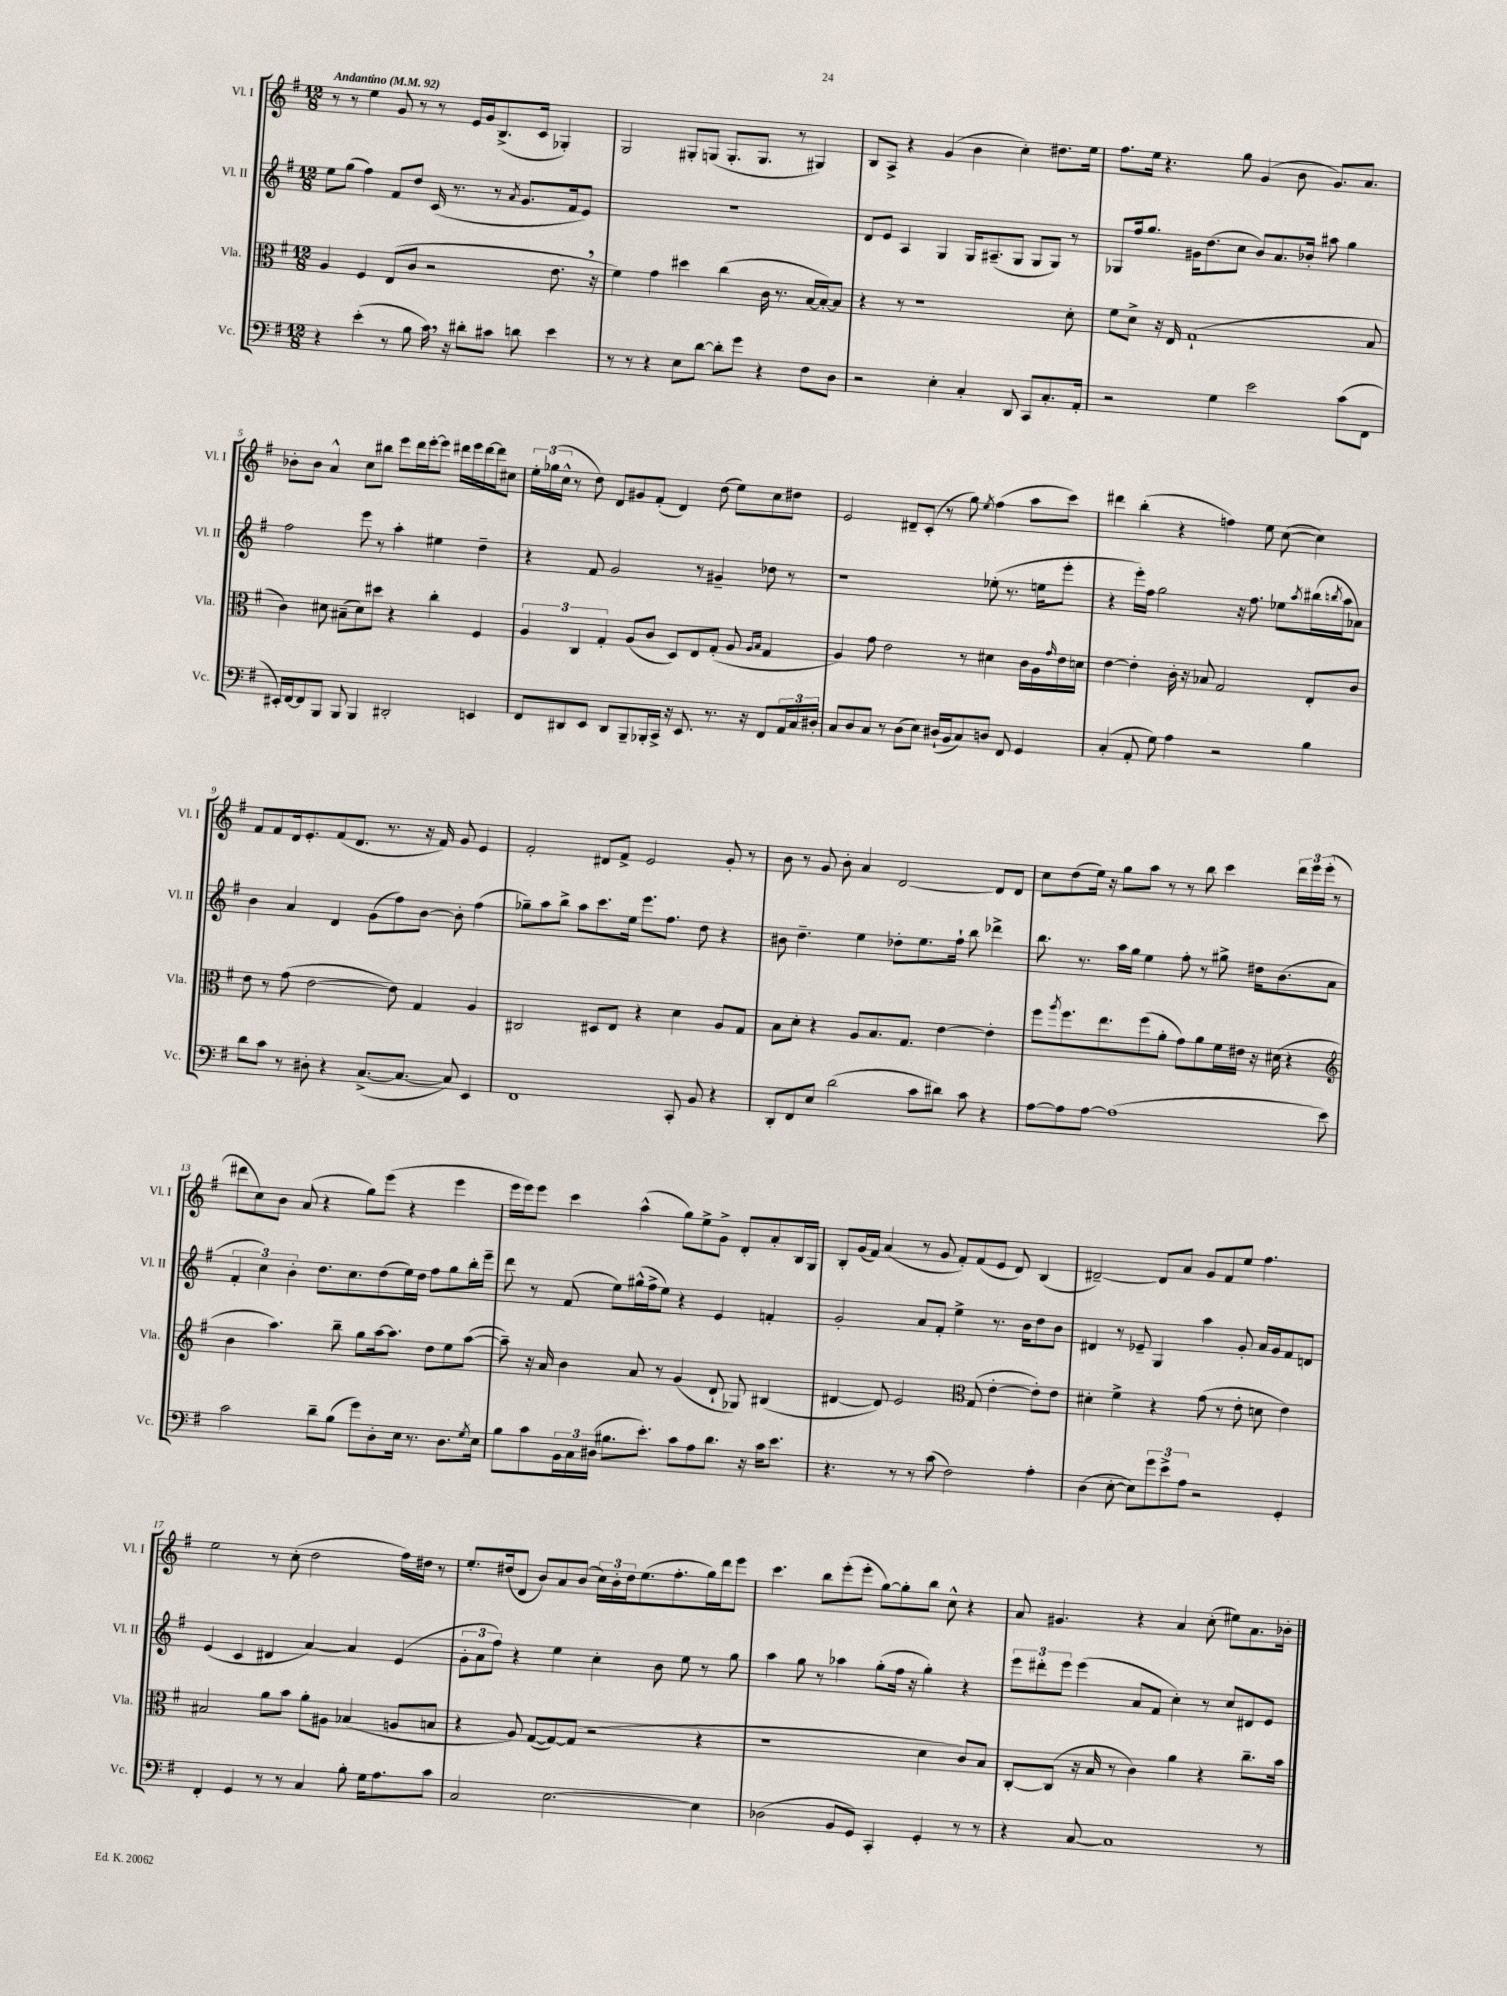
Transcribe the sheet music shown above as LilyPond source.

<<
\new StaffGroup <<
\new Staff = "s0" \with { instrumentName = "Vl. I" shortInstrumentName = "Vl. I" } {
    \clef treble \key g \major \numericTimeSignature \time 12/8 \tempo "Andantino" 4 = 92
    r8 r8 e''4 g'8 r8 r8 e'16 g'16 b8.->( c'16 ges4-.) |
    g2 gis8-. g8( g8.-. g8. r8 gis4) |
    b8 a8-> r4 g'4( b'4 c''4-.) dis''8. e''16 |
    fis''8. e''16 r4. g''8 g'4( b'8 g'8.) a'8. |
    bes'8-. bes'8 a'4-^ c''8 bis''8 e'''8 d'''16 e'''16~-. e'''8 dis'''16 e'''16 dis'''16~ dis'''16 cis''8 |
    \tuplet 3/2 { e''16-. ges''16( c''16-^ } r8 d''8) d'8 gis'8 fis'8-.( d'4) d''8( e''8) c''8 dis''8 |
    e'2 dis'8-- c'8-.( r8 g''8) \acciaccatura { e''8 } fis''4( a''8 c'''8) |
    dis'''4 b''4-.( r4 f''4) e''8 c''8~( c''4) |
    fis'8 fis'8 d'16 e'8.-. fis'8( d'8. r8. r16 fis'16) g'8 e'4 |
    fis'2-. dis'8 fis'8-> e'2 g'8-. r8 |
    b'8 r8 g'8 b'8-. a'4 d'2~ d'8 d'8 |
    c''8 d''8( e''16) r16 g''8 a''8 r8 r8 b''8 c'''4 \tuplet 3/2 { d'''16 e'''16 e'''16-.( } r8 |
    dis'''8 c''8) b'8 a'8( r4 g''8) e'''8( r4 e'''4 |
    e'''16 e'''16) e'''8 c'''4 a''4-^( g''8) e''8-> g'8-> d'8-. a'8-. b16 g16 |
    b8-. g'16( fis'16) a'4( r8 g'8 fis'8-.) fis'8( e'8 d'8) b4( |
    dis'2~--) dis'8 a'8 g'8 fis'8 e''8 fis''4. |
    e''2 r8 c''8-.( d''2 fis''16) dis''16 r8 |
    e''8.-. dis''16( d'8 b'8) a'8 b'8( \tuplet 3/2 { c''16) b'16-. dis''16 } e''8.( fis''8.-. g''16) d'''16 e'''8 |
    c'''4. b''8 e'''8-.( e'''8-. g''8~) g''8-. b''8 c''8-^ r4 |
    a'8 gis'4. r4 a'4 c''8-.( eis''8) a'8. bes'16-. \bar "|." |
}
\new Staff = "s1" \with { instrumentName = "Vl. II" shortInstrumentName = "Vl. II" } {
    \clef treble \key g \major \numericTimeSignature \time 12/8
    e''8 g''8( fis''4) fis'8 d''8 c'16( r8. r8 \acciaccatura { a'8 } g'8. fis'16 e'8) |
    R1. |
    d'8 e'8 a4 g4 g16 ais8.--( g8 g8 g8) r8 |
    ges8 fis''16 g''8. gis'16 d''8.( c''8 b'8) a'8. bes'16-. ais''8 g''4 |
    fis''2 e'''8 r8 a''4-. eis''4 d''4-- |
    r4 fis'8 g'2 r8 gis'4-- des''8 r8 |
    r1 ees''8-.( r8. e''16 e'''8-. |
    r4 e'''16-.) fis''16 g''2 r16 fis''8. ees''8 \acciaccatura { a''8 } bis''16( \acciaccatura { b''8 } a''16 aes'8) |
    b'4 a'4 d'4 g'8( fis''8) b'8~ b'8-. fis''4( |
    ges''8--) a''8 b''8-> a''8 c'''8. e''16 e'''8. fis''8. d''8 r4 |
    bis'8 d''4.-- e''4 des''8-. e''8. fis''16-! b''8 des'''4-> |
    b''8. r8. a''16 g''16 e''4 fis''8-. r8 gis''8-> dis''16 b'8.( a'8 |
    \tuplet 3/2 { fis'4-. c''4) b'4-. } d''8. c''8. d''8( e''16) d''16 fis''8 g''8 b''16-. e'''16-- |
    d'''8 r8 fis'8( e''8) gis''16-^( fis''16-> e''8) r4 e'4 f'4-. |
    g'2-. a'8 fis'8-. e''4-> r8. b'16 d''8 b'8 |
    dis'4 r8 ees'8-- g4 a''4 g'8-. a'16 g'16 fis'8 d'8 |
    e'4( c'4 dis'4 a'4~) a'4 e'4( |
    \tuplet 3/2 { g'8-. a'8 fis''8) } r4 e''4 c''4-. b'8 e''8 r8 g''8 |
    a''4 g''8 r8 aes''4 g''8-.( fis''16 r16 g''4-.) r4 |
    \tuplet 3/2 { e'''8 dis'''8-. e'''8 } e'''4( a'8 fis'8 c''4-.) r8 c''8 dis'8 e'8 \bar "|." |
}
\new Staff = "s2" \with { instrumentName = "Vla." shortInstrumentName = "Vla." } {
    \clef alto \key g \major \numericTimeSignature \time 12/8
    a4 fis4 e8( c'8 r2 e'8. \breathe r16 |
    fis'4) g'4 dis''4 c''4( c'16 r8. b16~ b16~-.) b8 |
    r4 r8 r1 d'8-. |
    fis'8 d'8-> r16 e16 g1-!( b8 |
    c'4) dis'8 bis8--( dis'8) dis''8 r4 c''4-. fis4 |
    \tuplet 3/2 { a4 c4 g4-. } a8( c'8 d8) e8 g8-.( a8 \grace { a16 b16 } g4 |
    a4) g'8 e'2 r8 dis'4 c'16 a16 \grace { g'16 } e'16 d'16 |
    e'4~ e'4-. c'16-. r16 bes8 g2 e8-. c'8 |
    e'8 r8 g'8( e'2~ e'8) g4 a4 |
    cis2 dis8 e8 r4 d'4 a8 g8 |
    b8 d'8-. r4 a8 b8. g8. e'4~ e'4-. |
    fis''8 \acciaccatura { a''8 } fis''8. e''8. fis''8( a'8-. g'8) a'8 fis'16 eis'16 r16 dis'16( r4 |
    \clef treble b'4 a''4.) b''8-- g''8 a''16~ a''8. d''8 e''8 a''8~( |
    a''8--) r16 a'16 b'4 a'8 r8 g'4( d'8-! ges8) bis4( |
    dis'4~ dis'8) e'2 \clef alto g8( e'4~-. e'8-.) e'8 |
    dis'4-. fis'4-> r4 g'8( r8 e'8-. d'8 e'4) |
    bis2 a'8 b'8 a'8-. ais8 bes4( a8 b8 |
    r4 a8) g8~( g8~) g8( r2 r4 |
    r1 d'4 c'8) b8 |
    c8~-. c8( r16 b16 r8 c'4) a'4 r4 c''8.-- b'16 \bar "|." |
}
\new Staff = "s3" \with { instrumentName = "Vc." shortInstrumentName = "Vc." } {
    \clef bass \key g \major \numericTimeSignature \time 12/8
    r4 e'4-.( r8 b8 c'16) \breathe r16 dis'8-. cis'8 d'8 e'4 |
    r8 r8 r4 e8 d'8~ d'8-. g'8 r4 fis8 d8 |
    r2 e4-. c4-. d,8 c,8 c8.-. a,16-. |
    r2 g4 e'2 c'8( fis,8 |
    eis,16-.) fis,16~ fis,8 b,,8 b,,8 b,,4 dis,2-. e,4 |
    fis,8 dis,8 e,8 dis,8 b,,8-- bes,,16-. c,16-> r16 e,8. r8. r16 fis,8 \tuplet 3/2 { a,16 c16 dis16-. } |
    c8 d8 c8 r8 d8( e8) dis16-!( b,16 c8) d8 fis,8 g,4 |
    c4-.( a,8-. g8) a4 r2 b4 |
    d'8 c'8 r8 dis8-. r4 c8.~->( c8.~ c8) e,4 |
    fis,1 c,8-. b,8 r4 |
    d,8-. fis,8 e8 d'2( c'8 dis'8) c'8 r4 |
    a8~ a8 a8~ a1( e'8) |
    c'2 d'8-- b8( g'8) d8-. e16 r8. d8. \acciaccatura { g8 } e16 |
    b8 c'8 \tuplet 3/2 { b,16 c16 dis16( } bis8. e'8.-.) c'8 a8 d'8. r16 c'16 e'8. |
    r4. r8 r8 c'8( fis2) a4-. |
    d4( e8~-. e8) \tuplet 3/2 { g'8 e'8-> a8 } r2 g,4-. |
    fis,4-. g,4 r8 r8 c4 b8-. g16 a8. c'8 |
    c2 e2.~ e4 |
    des2( b,8 g,8) c,4-. g,4-. r8 r8 |
    r4 c8~ c1 r8 \bar "|." |
}
>>
>>
